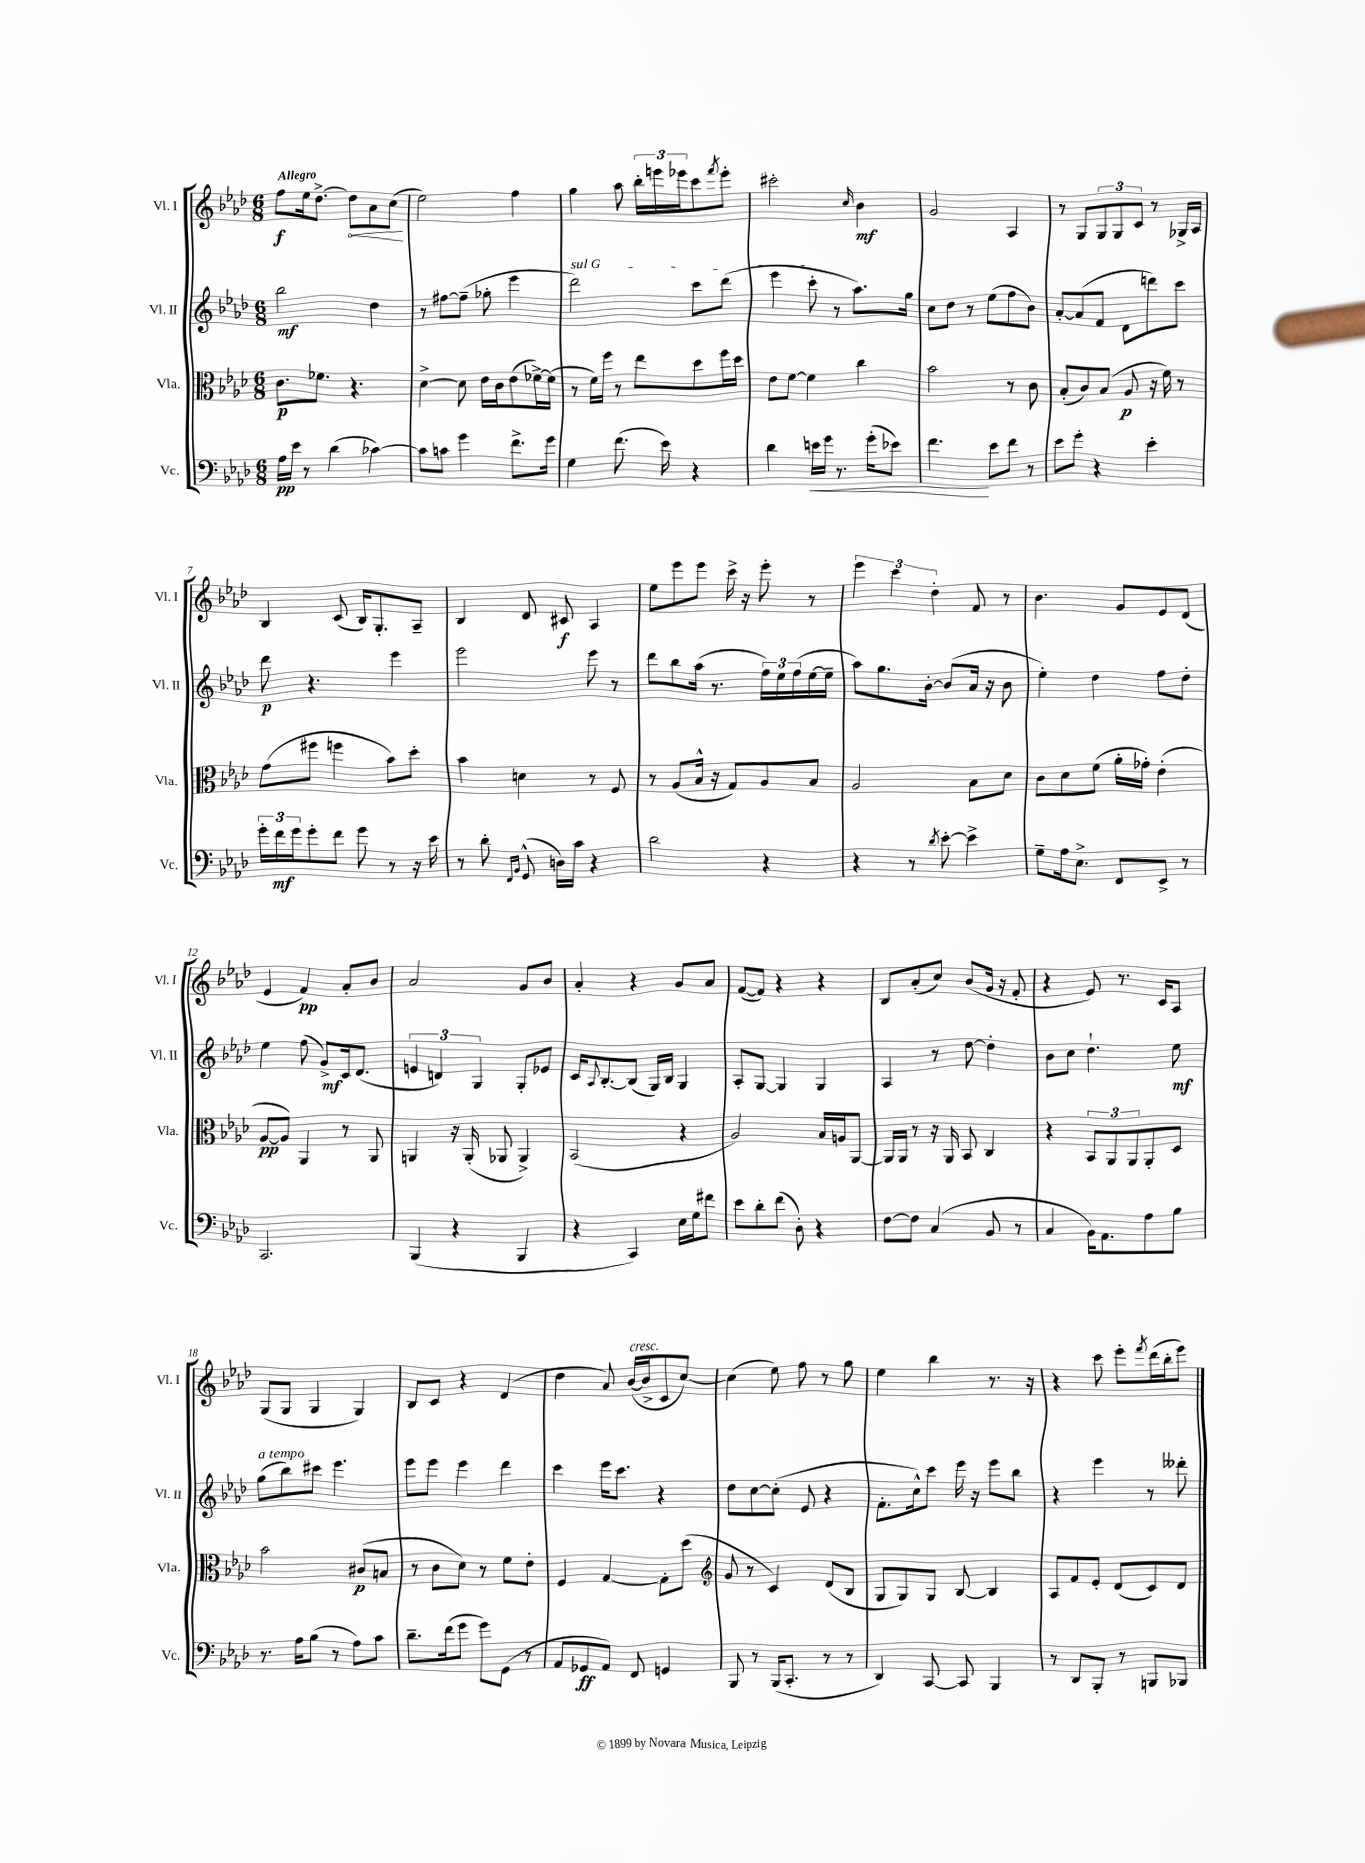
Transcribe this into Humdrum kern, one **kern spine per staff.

**kern	**kern	**kern	**kern
*staff4	*staff3	*staff2	*staff1
*clefF4	*clefC3	*clefG2	*clefG2
*k[b-e-a-d-]	*k[b-e-a-d-]	*k[b-e-a-d-]	*k[b-e-a-d-]
*M6/8	*M6/8	*M6/8	*M6/8
16A-\LL	8.c\L	2bb-\	8ff\L
16e-\JJ	.	.	.
8r	.	.	16ee-\k
.	8.f-\J	.	[8.dd-^\J
(4d-\	.	.	.
.	4.r	.	8dd-\]L
[4c-\)	.	4dd-\	8a-\
.	.	.	(8cc\J
=	=	=	=
8c-\]L	[4d-^\	8r	2ee-\)
8c\J	.	[8ff#\L	.
4g\	8d-\]	(8ff#~\]J	.
.	16e-\LL	8gg-'\	.
.	16c\J	.	.
8.f^\L	(8e-\	4eee-\	4ff\
.	[16f-^\L)	.	.
16g\Jk	(16f-\]JJ	.	.
=	=	=	=
4G\	8r	2ddd-\)	4gg\
.	16f\LL)	.	.
.	16ff\JJ	.	.
(8.f\	8r	.	8aa-\
.	8ee-\L	.	24bb-'\LL
.	.	.	24eee\
16e-\)	.	.	.
.	.	.	24eee-\J
4r	8dd-\	8ccc\L	8ccc\
.	.	.	8qfff/
.	16ff\L	(8ddd-\J	8eee-'\J
.	16dd-\JJ	.	.
=	=	=	=
4d-\	8e-\L	4eee-\	2ccc#'\
.	[8f\J	.	.
16e\LL	4f\]	8ccc'\	.
16g\JJ	.	.	.
8.r	.	8r	.
.	.	.	16qqcc/
.	4cc\	8.aa-\L)	4b-\
(16g'\LK	.	.	.
8e-\J)	.	.	.
.	.	16gg\Jk	.
=	=	=	=
4.f\	2b-\	8cc\L	2g/
.	.	8dd-\J	.
.	.	8r	.
8e-\L	.	(8ee-\L	.
8f\J	8r	8ff\	4A-/
8r	8c\	8b-\J)	.
=	=	=	=
8e-\L	(8B-'/L	[8a-'/L	8r
8g'\J	8c/)	(8a-/]	8G/L
4r	(8B-/J	8f/J	12G/
.	.	.	12G/
.	8A-/	8d-\L	.
.	.	.	12c/J
4e-'\	16r	8ddd\)	8r
.	16f\)	.	.
.	8r	8ccc\J	16G-^/LL
.	.	.	16A-/JJ
=	=	=	=
24g'\LL	(8g\L	8ddd-\	4B-/
24f\	.	.	.
24g\J	.	.	.
8g'\	8ff#\J	4.r	.
8f\J	4ff\	.	(8c/
8g\	.	.	16B-/LK)
.	.	.	8.G'/
8r	8b-\L)	4eee-\	.
16r	8dd-'\J	.	8A-~/J
16e-\	.	.	.
=	=	=	=
8r	4b-\	2eee-\	4B-/
8d-'\	.	.	.
16qqFF/LL	.	.	.
16qqBB-/JJ	.	.	.
(8GG^^/	4d\	.	8d-/
16D\LL)	.	.	8c#/
16c\JJ	.	.	.
4r	8r	8eee-\	4A-/
.	8F/	8r	.
=	=	=	=
2d-\	8r	8ddd-\L	8ee-\L
.	(8A-/L	8bb-\	8eee-\
.	16B-^^/Jk	(16aa-\Jk	8eee-\J
.	16r	8.r	.
.	8G/L)	.	16ccc^\
.	.	.	16r
4r	8A-/	24ff\LL)	8eee-'\
.	.	24ee-\	.
.	.	(24ff\	.
.	8B-/J	[16ee-\	8r
.	.	16ee-~\]JJ	.
=	=	=	=
4r	2A-/	8aa-\L)	6eee-\
.	.	8.gg\	.
.	.	.	6ccc\
8r	.	.	.
.	.	[16b-'\Jk	.
.	.	.	6dd-'\
8qd-/	.	.	.
[8e-'\	.	(8b-/]L	.
4e-^\]	8B-\L	16a-/Jk	8f/
.	.	16r	.
.	8d-\J	8b-\	8r
=	=	=	=
8G~\L	8c\L	4ee-'\)	4.b-\
16A-\k	8d-\	.	.
8.E-^\J	.	.	.
.	(8f\J	4dd-\	.
8FF/L	16a-'\LL	.	8g/L
.	16g-'\JJ)	.	.
8EE-^/J	(4e-'\	8ff\L	8e-/
8r	.	8dd-'\J	(8d-/J
=	=	=	=
2.CC/	[8A-/L	4ee-\	4e-/
.	8A-/]J)	.	.
.	4AA-/	(8ff\	4f/)
.	.	8g^/L)	.
.	8r	16c/k	8a-'/L
.	.	(8.d-/J	.
.	8AA-/	.	8b-/J
=	=	=	=
(4BBB-/	4AA/	6e/	2a-/
.	.	6d/)	.
4r	16r	.	.
.	(16AA'/	.	.
.	.	6G/	.
.	8AA-/	.	.
4BBB-/	4AA-^/)	8G'/L	8g/L
.	.	8e-/J	8b-/J
=	=	=	=
4r	(2BB-/	16c/LK	4a-'/
.	.	8qqA-/	.
.	.	[8.B-'/	.
4CC/)	.	(8B-/]J	4r
.	.	16G/LL)	.
.	.	16B-/JJ	.
16E-\LL	4r	4G/	8g/L
16G\J	.	.	.
8f#\J	.	.	8a-/J
=	=	=	=
8e-\L	2A-/)	8A-'/L	([8f/L
8d-'\	.	[8G/J	8f/]J)
(8f\J	.	4G/]	4r
8D-'\)	.	.	.
4r	16B-/LL	4G/	4r
.	16A/J	.	.
.	[8AA-/J	.	.
=	=	=	=
[8F\L	16AA-/]LL	4A-/	8B-/L
.	16AA-/JJ	.	.
8F\]J	8r	.	(8a-'/
(4C/	16r	8r	8cc/J)
.	16AA-/	.	.
.	8BB-/	[8dd-\	(8b-/L
8BB-/	4C/	4dd-'\]	16g/Jk
.	.	.	16r
8r	.	.	8f'/
=	=	=	=
4C/	4r	8b-\L	4r
.	.	8cc\J	.
16BB-\LK)	12BB-/L	4.dd-`\	8e-/)
8.AA-\	.	.	.
.	12AA-/	.	.
.	.	.	8.r
.	12AA-/	.	.
8A-\	8AA-'/	.	.
.	.	.	16c/LK
8B-\J	8D-/J	8ee-\	8A-/J
=	=	=	=
8.r	2b-\	(8gg\L	(8G/L
.	.	8bb-\)	8G/J
16A-\LK	.	.	.
(8B-\J	.	8ccc#\J	4G/
8r	.	4.eee-\	.
8A-\L)	(8c#/L	.	4G/)
8c\J	8B/J	.	.
=	=	=	=
8.d-~\L	8r	8eee-\L	8B-/L
.	8c\L	8eee-\J	8c/J
(16f\k	.	.	.
8g\J	8d-\J)	4eee-\	4r
8g\L)	8r	.	.
(8GG\J	8f\L	4ddd-\	(4d-/
8r	8e-'\J	.	.
=	=	=	=
8AA-/L	4F/	4ccc\	4dd-\
8GG-/	.	.	.
8AA-/J)	[4G/	16eee-\LK	8a-/)
.	.	8.ccc\J	.
8FF/	.	.	([16b-/LL
.	.	.	16b-^/]J
4GG/	8G'\]L	4r	8c/
.	(8dd-\J	.	[8cc/J)
=	=	=	=
*	*clefG2	*	*
8BBB-/	8g/	8dd-\L	(4cc\]
8r	8r	[8cc\	.
(16BBB-/LK	4c/)	(8cc'\]J	8ee-\)
8.CC'/J	.	.	.
.	.	8e-/	8ff\
8r	(8d-/L	4r	8r
8r	8B-/J	.	8gg\
=	=	=	=
4DD-/)	8G/L	8.f'\L	4ee-\
.	8G/)	.	.
.	.	16cc^^\k)	.
[8CC/	8G/J	8ccc\J	4bb-\
8CC/]	[8B-/	16eee-\	.
.	.	16r	.
4BBB-/	4B-/]	8eee-\L	8.r
.	.	8bb-\J	.
.	.	.	16r
=	=	=	=
8r	8A-/L	4r	4r
8DD-/L	8f/	.	.
8BBB-'/J	8e-'/J	4eee-\	8ccc\
8r	(8d-/L	.	8eee-'\L
.	.	.	8qfff/
8BBB/L	8c/)	8r	(16ddd-\L
.	.	.	16bb-'\J
8BBB-/J	8d-/J	8ddd--'\	8eee-\J)
==	==	==	==
*-	*-	*-	*-
